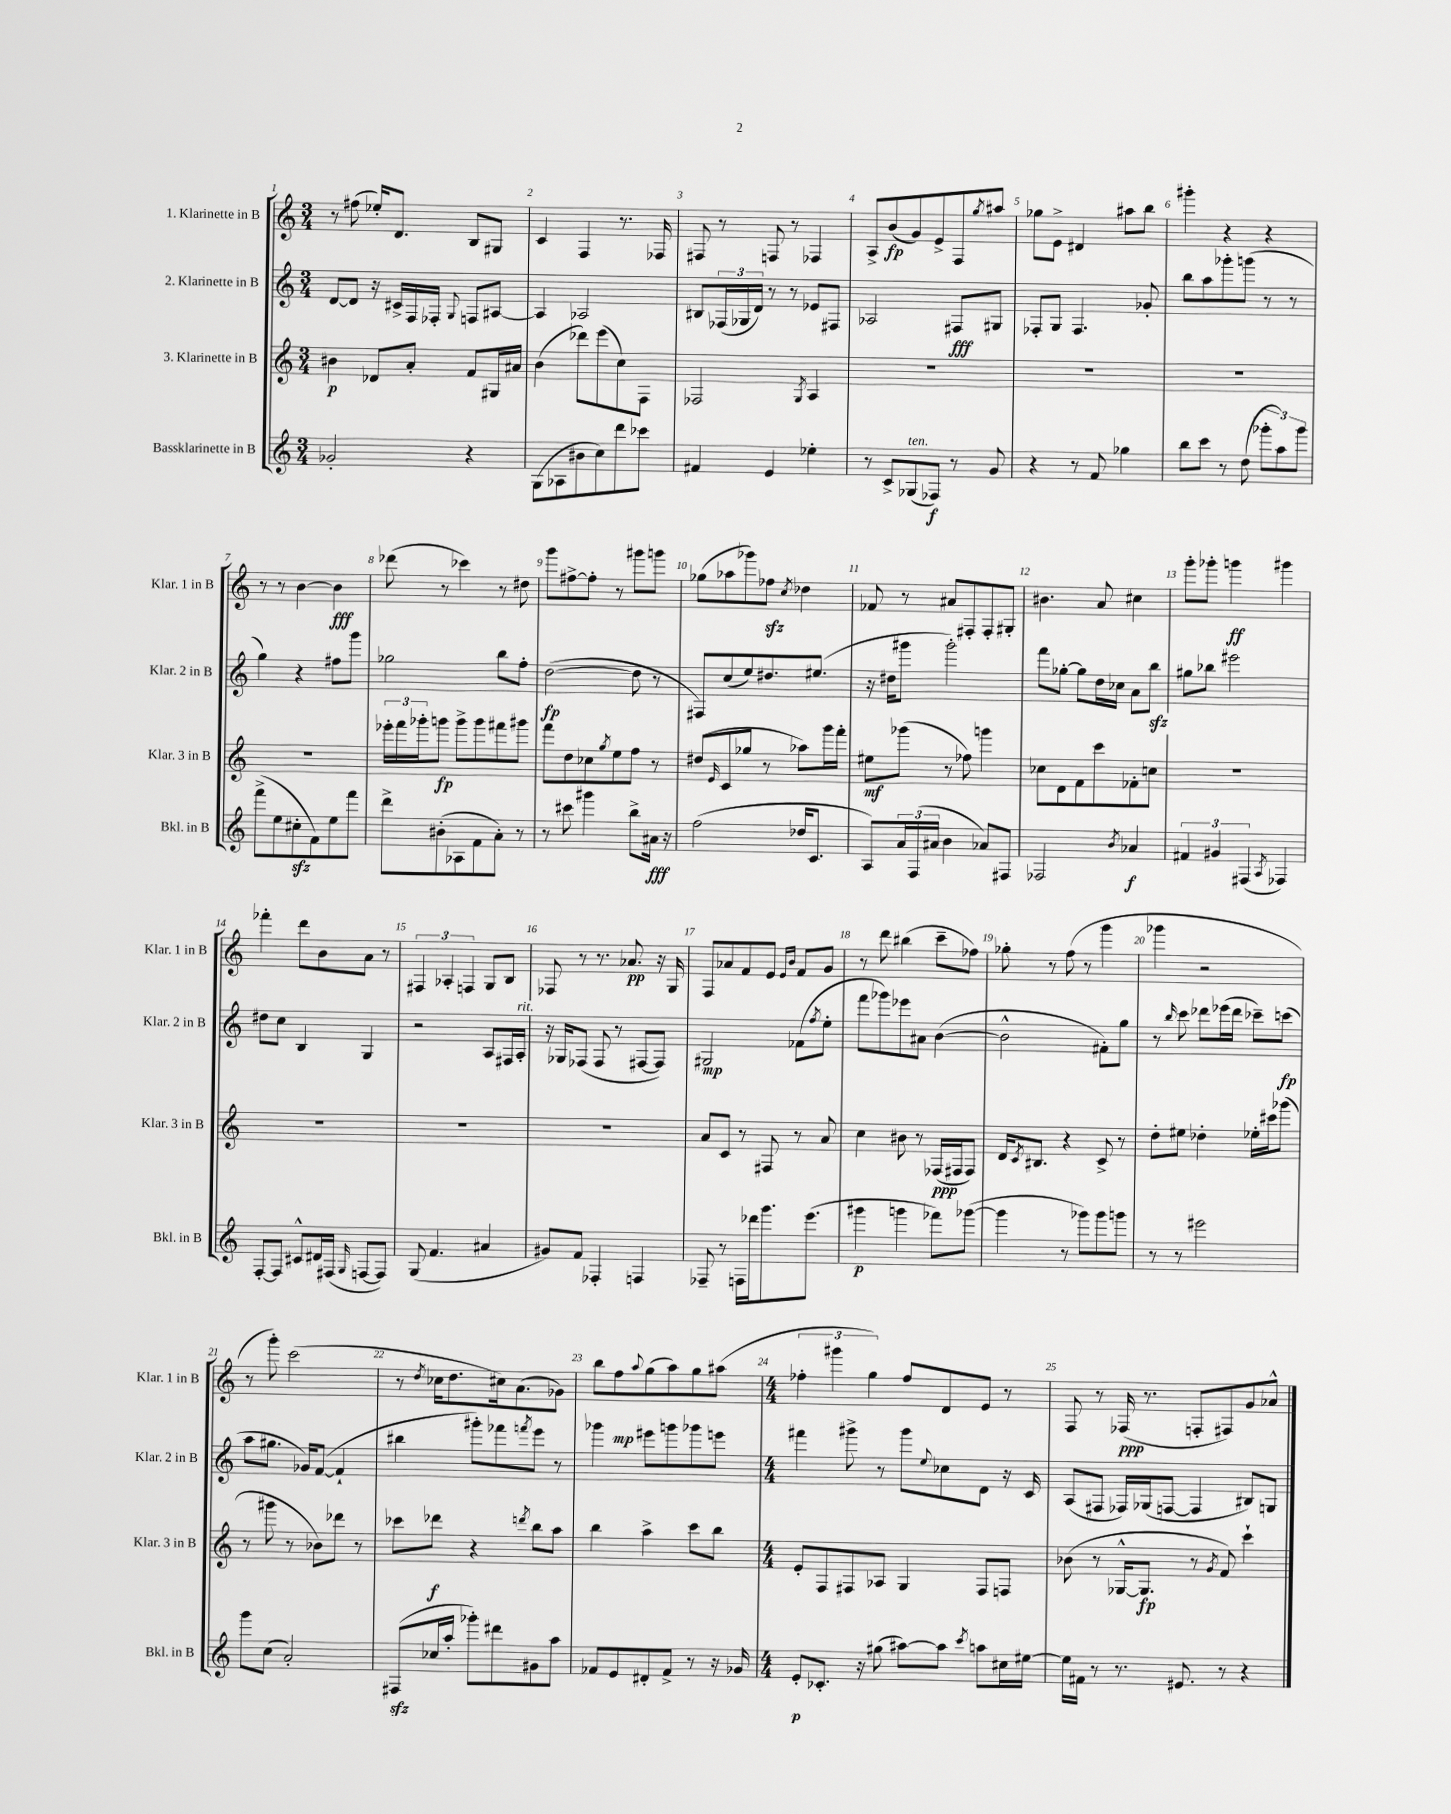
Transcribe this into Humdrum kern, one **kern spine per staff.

**kern	**kern	**kern	**kern
*staff4	*staff3	*staff2	*staff1
*clefG2	*clefG2	*clefG2	*clefG2
*k[]	*k[]	*k[]	*k[]
*M3/4	*M3/4	*M3/4	*M3/4
2g-'/	4b#\	[8d/L	8r
.	.	8d/]J	(8ff#\
.	8d-/L	16r	16ee-'/LK)
.	.	16c#^/LL	8.d/J
.	8a'/J	16F/	.
.	.	16F-'/JJ	.
.	.	8qqG/	.
4r	8f/L	8F/L	8B/L
.	16G#/L	[8A#/J	8G#/J
.	16a#/JJ	.	.
=	=	=	=
(8G\L	(4b\	4A#/]	4c/
8A-\	.	.	.
8b#\	8ddd-\L)	2A-/	4F/
8cc\)	(8eee\	.	.
8ddd\	8cc\)	.	8.r
8ccc-\J	8F\J	.	.
.	.	.	16F-/
=	=	=	=
4f#/	2F-/	8B#/L	8F#/
.	.	(24F-/L	8r
.	.	24G-/	.
.	.	24d/JJ)	.
4e/	.	8r	8F/
.	.	8r	8r
.	8qG/	.	.
4ee-'\	4A/	8e-/L	4F-/
.	.	8F#/J	.
=	=	=	=
8r	2.r	2A-/	8A^/L
8c^/L	.	.	(8b/
(8G-/	.	.	8g/)
8F-/J)	.	.	8e^/
8r	.	8F#/L	8F/
.	.	.	8qgg/
8g/	.	8G#/J	8aa#/J
=	=	=	=
4r	2.r	8F-'/L	8gg-\L
.	.	8G/J	8e^\J
8r	.	4.F-/	4d#/
8f/	.	.	.
4gg-\	.	.	8aa#\L
.	.	8g-'/	8bb\J
=	=	=	=
8bb\L	2.r	8bb\L	4ggg#'\
8ccc\J	.	8aa\	.
8r	.	8ggg-'\	4r
(8dd\	.	(8ggg\J	.
12ggg-'\L	.	8r	4r
12aa\)	.	.	.
.	.	8r	.
12ggg-\J	.	.	.
=	=	=	=
(8fff^\L	2.r	4gg\)	8r
8ee\	.	.	8r
8cc#'\	.	4r	[4b\
8f\)	.	.	.
8ee\	.	8ff#\L	4b\]
8fff\J	.	8ggg\J	.
=	=	=	=
8ddd^\L	24eee-'\LL	2gg-\	(8ddd-\
.	24fff\	.	.
.	24ggg-'\J	.	.
(8b#'\	8ggg\J	.	8r
8A-\	8ggg^\L	.	4ccc-\)
8f\	8ggg\	.	.
8a'\J)	8fff#\	8bb\L	8r
8r	8ggg#\J	8ff'\J	8dd#\
=	=	=	=
8r	8fff\L	([2dd\	8ggg\L
8ccc#\	8dd\	.	[8ff#^\
4ggg#\	8cc-\	.	8ff#'\]J
.	8qgg/	.	.
.	8ee\	.	8r
8bb^\L	8ff\J	8dd\]	8ggg#\L
16a#\Jk	8r	8r	8ggg\J
16r	.	.	.
=	=	=	=
(2ff\	(8dd#/L	8F#/L)	(8gg-\L
.	16qqe/	.	.
.	8c/	(8cc/	8aa-\
.	8gg-/J	8ee/)	8ggg-\)
.	8r	8.dd#/	8ff-\J
.	.	.	8qcc/
16dd-/LK	8aa-\L)	.	4dd-\
8.c/J	.	(8.ee#/J	.
.	16ggg\L	.	.
.	16fff'\JJ	.	.
=	=	=	=
8A/L)	8ee#\L	16r	8f-/
.	.	16dd#\LK	.
24a/L	(8ggg-\J	8ggg#\J	8r
(24F/	.	.	.
24a#/JJ	.	.	.
4b\	8r	2ggg#'\)	8a#/L
.	8ff-\)	.	8F#'/
8a-/L)	4ggg\	.	8F#'/
8F#/J	.	.	8G#'/J
=	=	=	=
2F-/	8cc-\L	8fff\L	4.b#\
.	8d\	[8gg-'\J	.
.	8f\	8gg-\]L	.
.	8ccc\	16dd\L	8a/
.	.	16cc-\JJ	.
8qb/	.	.	.
4a-/	8f-'\	8a\L	4cc#\
.	8cc\J	8bb\J	.
=	=	=	=
6f#/	2.r	8gg#\L	8ggg'\L
.	.	8bb-\J	8ggg-'\J
6g#/	.	.	.
.	.	2eee#\	4ggg\
(6F#/	.	.	.
8qA/	.	.	.
4F-/)	.	.	4ggg#\
=	=	=	=
[8F'/L	2.r	8dd#\L	4fff-'\
8F/]J	.	8cc\J	.
8c#^^/L	.	4B/	8ddd\L
16d#/L	.	.	8b\
(16F#/JJ	.	.	.
16qqG/	.	.	.
[8F/L	.	4G/	8a\J
8F/]J)	.	.	8r
=	=	=	=
(8G/	2.r	2r	6F#/
4.f/	.	.	.
.	.	.	6A-'/
.	.	.	6F/
4a#/	.	8A/L	8G/L
.	.	16F#/L	8B/J
.	.	16A'/JJ	.
=	=	=	=
8g#/L)	2.r	16r	8F-/
.	.	16G-/LK	.
8f/J	.	(8F-/J	8r
4F-'/	.	8F-/	8.r
.	.	8r	.
.	.	.	8.a-/
4F/	.	[8F#/L	.
.	.	8F#/]J)	16r
.	.	.	16G/
=	=	=	=
8F-~/	8a/L	2G#/	8F/L
8r	8c/J	.	8a-/
16F\LL	8r	.	8f/
16ddd-\J	.	.	.
8.ggg\	8F#/	.	8e/J
.	.	.	16qqe/LL
.	.	.	16qqb/JJ
.	8r	(8f-\L	8f/L
(8.eee\J	.	.	.
.	.	8qff/	.
.	8a/	8ee'\J	8g/J
=	=	=	=
4ggg#\	4cc\	8fff\L	8r
.	.	8ggg-\)	8ddd\
4ggg\	8b#\	8eee-\	(4bb#\
.	8r	8a#\J	.
8fff-\L)	(16F-/LL	([4b\	8ccc~\L
.	16F#/J	.	.
([8ggg-\J	8F#/J)	.	8ff-\J)
=	=	=	=
4ggg-\]	16d/LK	2b^^\]	8gg-'\
.	8qc/	.	.
.	8.B#/J	.	.
.	.	.	8r
8r	4r	.	(8ff\
8ggg-\L)	.	.	8r
8ggg-\	8c^/	8f#'\L)	4ggg\
8ggg\J	8r	8gg\J	.
=	=	=	=
8r	8dd'\L	8r	4ggg-\
.	.	16qqbb/	.
8r	8ee#\J	8ccc\	.
2eee#\	4dd-'\	8ddd-\L	2r
.	.	(16eee-\L	.
.	.	16ddd-\JJ	.
.	16ee-'\LL	8ccc-~\L)	.
.	16ccc#\J	.	.
.	(8ggg-\J	(8ccc\J	.
=	=	=	=
8ggg\L	8r	8aa\L	8r
(8cc\J	8ggg#\	8.gg#\J	8ggg'\)
2a'/)	8r	.	(2ccc\
.	.	16g-/LK)	.
.	8b-\L)	([8f/J	.
.	8ddd-\J	4f`/]	.
.	8r	.	.
=	=	=	=
(8F#/L	8ccc-\L	4bb#\	8r
.	.	.	8qdd/
16cc-/L	8ddd-\J	.	16cc-\LK
16aa'/JJ	.	.	8.dd\
8ggg-'\L)	4r	8ggg#'\L)	.
8ddd#\	.	8fff-\	16cc#\k)
.	.	.	(8.a\
.	8qddd/	8qfff/	.
8g#\	8bb\L	8eee\J	.
8aa\J	8aa\J	8r	8g-\J)
=	=	=	=
8f-/L	4bb\	4ggg-\	8bb\L
8e/	.	.	8ff\
.	.	.	8qqaa/
8d#'/	4aa^\	8eee#\L	(8gg\
8f-^/J	.	8ggg\	8aa\)
8r	8ccc\L	8ggg-\	8gg\
16r	8bb\J	8eee\J	(8aa#\J
16g-/	.	.	.
=	=	=	=
*M4/4	*M4/4	*M4/4	*M4/4
8e'/L	8e'/L	4fff#\	6ff-'\
8.c-'/J	8F/	.	.
.	.	.	6ggg#\
.	8F#/	8ggg#^\	.
16r	.	.	.
.	.	.	6gg\)
(8gg#\	8A-/J	8r	.
[8aa#\L)	4G/	8ggg#\L	8ff-/L
.	.	8qqee/	.
8aa#\]J	.	8cc-\	8d/
8qccc/	.	.	.
8aa\L	8F#/L	8d\J	8e/J
16cc#\L	8F/J	16r	8r
[16ee#\JJ	.	16c/	.
=	=	=	=
16ee#\]LL	(8b-\	(8A/L	8F/
16f#\JJ	.	.	.
8r	8r	8F#/J	8r
8.r	[16G-^^/LK	16F-/LL)	(16F-/
.	8.G-/]J	(16G-/J	8.r
.	.	[8F/J	.
8.e#/	.	.	.
.	8r	4F/]	8F'/L
.	8qg/	.	.
8r	8f/)	.	8F#/)
4r	4ccc`\	8B#/L)	8g/
.	.	8G/J	8a-^^/J
==	==	==	==
*-	*-	*-	*-
